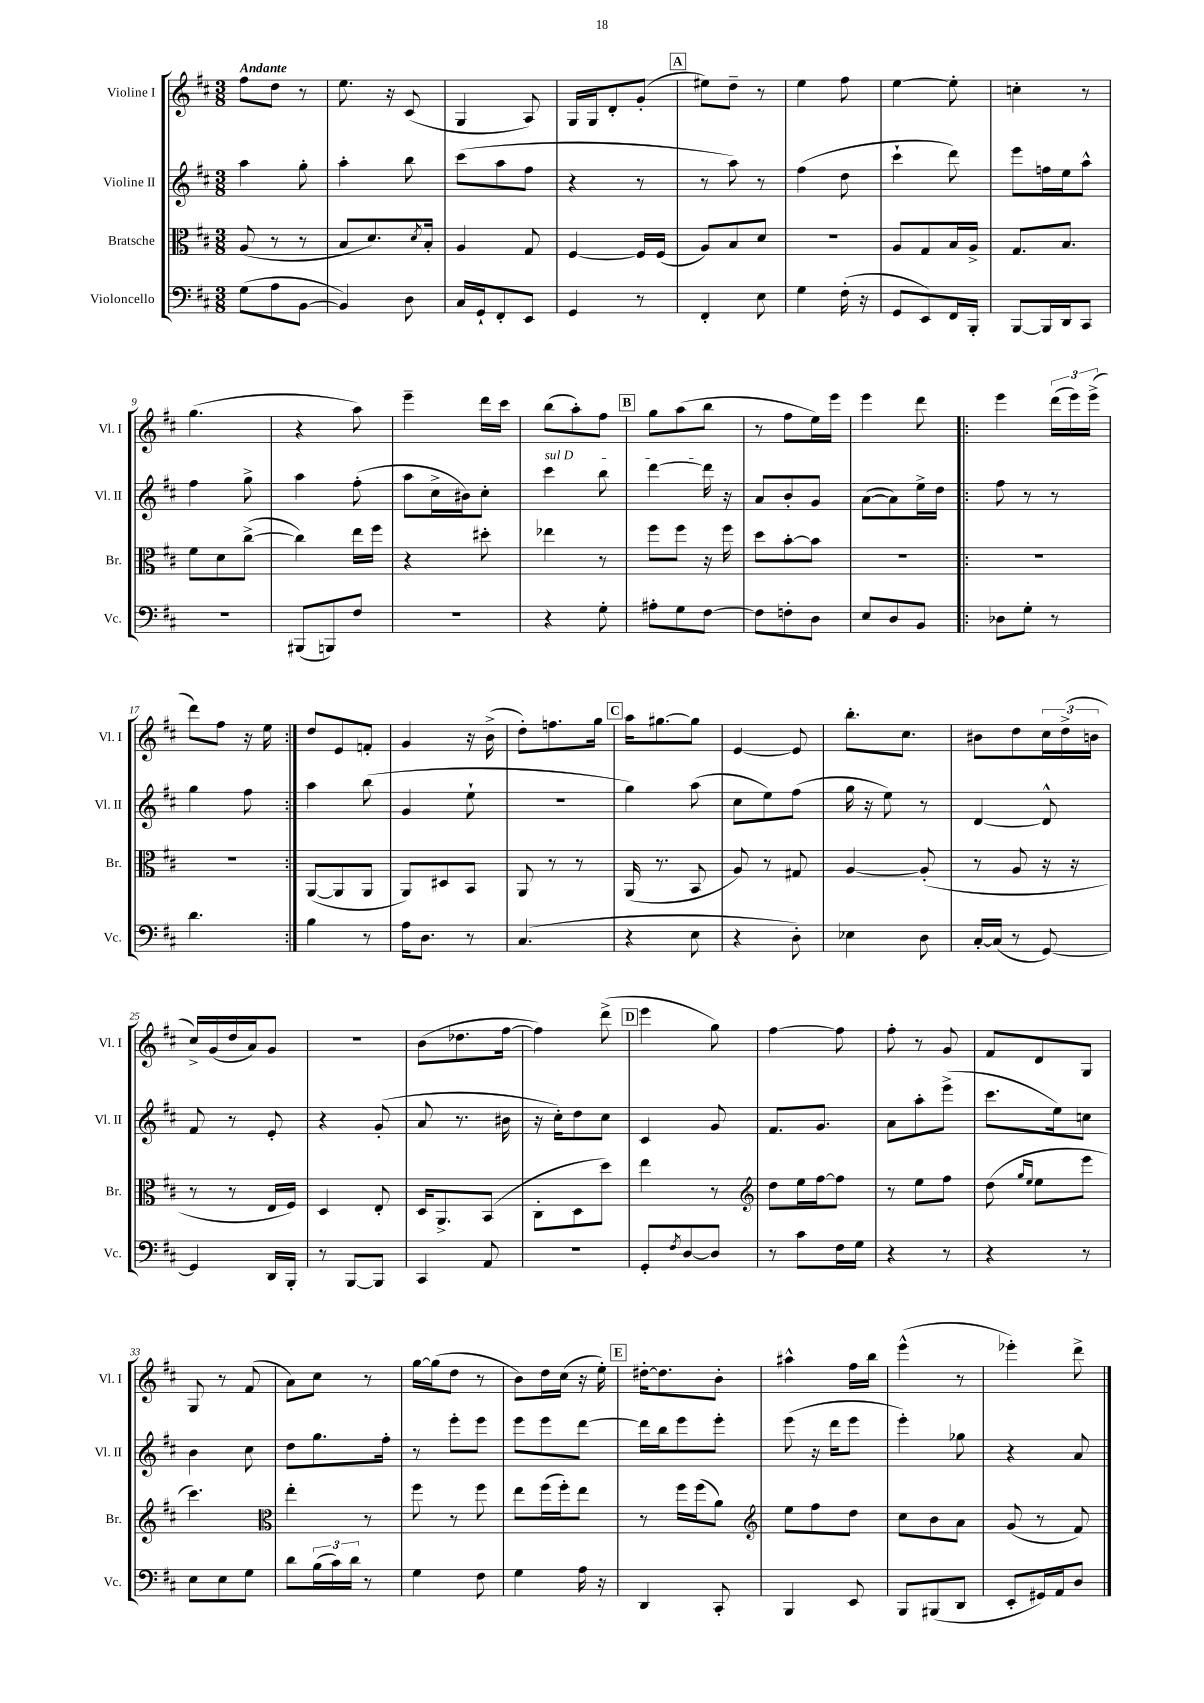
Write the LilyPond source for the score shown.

<<
\new StaffGroup <<
\new Staff = "s0" \with { instrumentName = "Violine I" shortInstrumentName = "Vl. I" } {
    \clef treble \key d \major \numericTimeSignature \time 3/8 \tempo "Andante"
    fis''8 d''8 r8 |
    e''8. r16 cis'8( |
    g4 a8) |
    g16 g16 d'8-. g'8-.( |
    \mark \markup { \box "A" } eis''8) d''8-- r8 |
    e''4 fis''8 |
    e''4~ e''8-. |
    c''4-. r8 |
    g''4.( |
    r4 a''8) |
    e'''4-- d'''16 cis'''16 |
    b''8( a''8-.) fis''8 |
    \mark \markup { \box "B" } g''8 a''8( b''8 |
    r8 fis''8 e''16) e'''16 |
    e'''4 d'''8 |
    \repeat volta 2 { e'''4 \tuplet 3/2 { d'''16( e'''16) e'''16->( } |
    d'''8) fis''8 r16 e''16 | }
    d''8 e'8 f'8-. |
    g'4 r16 b'16->( |
    d''8-.) f''8. g''16 |
    \mark \markup { \box "C" } a''16 gis''8.~ gis''8 |
    e'4~ e'8 |
    b''8.-. cis''8. |
    bis'8 d''8 \tuplet 3/2 { cis''16 d''16->( b'16 } |
    cis''16->) g'16( d''16 a'16) g'8 |
    R4. |
    b'8( des''8. fis''16~ |
    fis''4) d'''8->( |
    \mark \markup { \box "D" } e'''4 g''8) |
    fis''4~ fis''8 |
    fis''8-. r8 g'8 |
    fis'8 d'8 g8 |
    g8 r8 fis'8( |
    a'8) cis''8 r8 |
    g''16~ g''16( d''8 r8 |
    b'8) d''16 cis''16( r16 e''16-.) |
    \mark \markup { \box "E" } dis''16~-. dis''8. b'8-. |
    ais''4-^ fis''16 b''16 |
    e'''4-^( r8 |
    ees'''4-.) d'''8-> \bar "|." |
}
\new Staff = "s1" \with { instrumentName = "Violine II" shortInstrumentName = "Vl. II" } {
    \clef treble \key d \major \numericTimeSignature \time 3/8
    a''4 g''8-. |
    a''4-. b''8 |
    cis'''8( a''8 fis''8 |
    r4 r8 |
    \mark \markup { \box "A" } r8 a''8) r8 |
    fis''4( d''8 |
    cis'''4-! d'''8) |
    e'''8 f''16 e''16 a''8-^ |
    fis''4 g''8-> |
    a''4 fis''8-.( |
    a''8 cis''16-> bis'16) cis''8-. |
    \once \override TextSpanner.bound-details.left.text = \markup { \italic "sul D" } cis'''4\startTextSpan b''8 |
    \mark \markup { \box "B" } d'''4~ d'''16\stopTextSpan r16 |
    a'8 b'8-. g'8 |
    a'8~( a'8) e''16-> d''16 |
    \repeat volta 2 { fis''8 r8 r8 |
    g''4 fis''8 | }
    a''4 b''8( |
    g'4 e''8-! |
    R4. |
    \mark \markup { \box "C" } g''4) a''8( |
    cis''8 e''8) fis''8( |
    g''16 r16 e''8) r8 |
    d'4~ d'8-^ |
    fis'8 r8 e'8-. |
    r4 g'8-.( |
    a'8 r8. bis'16 |
    r16 cis''16-.) d''8 cis''8 |
    \mark \markup { \box "D" } cis'4 g'8 |
    fis'8. g'8. |
    a'8 a''8-. e'''8->( |
    cis'''8. e''16) c''8 |
    b'4 cis''8 |
    d''8 g''8. fis''16-. |
    r8 e'''8-. e'''8 |
    e'''8 e'''8 d'''8~ |
    \mark \markup { \box "E" } d'''16 b''16 e'''8 e'''8-. |
    e'''8( r16 d'''16 e'''8 |
    e'''4-.) ges''8 |
    r4 a'8 \bar "|." |
}
\new Staff = "s2" \with { instrumentName = "Bratsche" shortInstrumentName = "Br." } {
    \clef alto \key d \major \numericTimeSignature \time 3/8
    a8( r8 r8 |
    b8 d'8.) \acciaccatura { d'8 } b16-. |
    a4 g8 |
    fis4~ fis16 fis16( |
    \mark \markup { \box "A" } a8) b8 d'8 |
    R4. |
    a8 g8 b16 a16-> |
    g8. b8. |
    fis'8 d'8 cis''8~->( |
    cis''4) e''16 fis''16 |
    r4 dis''8-. |
    ees''4 r8 |
    \mark \markup { \box "B" } fis''8 fis''8 r16 fis''16 |
    d''8 b'8~-. b'8 |
    R4. |
    \repeat volta 2 { R4. |
    R4. | }
    a,8~( a,8 a,8 |
    a,8) dis8 b,8 |
    a,8 r8 r8 |
    \mark \markup { \box "C" } a,16( r8. b,8 |
    a8) r8 gis8 |
    a4~ a8-.( |
    r8 a8 r16 r16 |
    r8 r8 e16 fis16) |
    d4 e8-. |
    d16 a,8.-> b,8( |
    cis8-. d8 d''8) |
    \mark \markup { \box "D" } e''4 r8 |
    \clef treble d''8 e''16 fis''16~ fis''8 |
    r8 e''8 fis''8 |
    d''8( \grace { g''16 e''16 } e''8 e'''8 |
    cis'''4.) |
    \clef alto e''4-. r8 |
    fis''8 r8 fis''8 |
    e''8 fis''16( fis''16-.) e''8 |
    \mark \markup { \box "E" } r8 fis''16 fis''16( a'8) |
    \clef treble e''8 fis''8 d''8 |
    cis''8 b'8 a'8 |
    g'8( r8 fis'8) \bar "|." |
}
\new Staff = "s3" \with { instrumentName = "Violoncello" shortInstrumentName = "Vc." } {
    \clef bass \key d \major \numericTimeSignature \time 3/8
    g8( a8 b,8~ |
    b,4) d8 |
    cis16 g,16-! fis,8-. e,8 |
    g,4 r8 |
    \mark \markup { \box "A" } fis,4-. e8 |
    g4 fis16-.( r16 |
    g,8 e,8) fis,16 b,,16-. |
    b,,8~ b,,16 d,16 cis,8 |
    R4. |
    bis,,8( b,,8) fis8 |
    R4. |
    r4 g8-. |
    \mark \markup { \box "B" } ais8-. g8 fis8~ |
    fis8 f8-. d8 |
    e8 d8 b,8 |
    \repeat volta 2 { des8 g8-. r8 |
    d'4. | }
    b4 r8 |
    a16 d8. r8 |
    cis4.( |
    \mark \markup { \box "C" } r4 e8 |
    r4 d8-.) |
    ees4 d8 |
    cis16~-. cis16( r8 g,8~) |
    g,4 d,16 b,,16-. |
    r8 b,,8~ b,,8 |
    cis,4 a,8 |
    R4. |
    \mark \markup { \box "D" } g,8-. \acciaccatura { fis8 } d8~ d8 |
    r8 cis'8 fis16 g16 |
    r4 r8 |
    r4 r8 |
    e8 e8 g8 |
    d'8 \tuplet 3/2 { b16( cis'16) d'16 } r8 |
    g4 fis8 |
    g4 a16 r16 |
    \mark \markup { \box "E" } d,4 cis,8-. |
    b,,4 e,8 |
    b,,8 bis,,8( d,8 |
    e,8-. gis,16) a,16 d8 \bar "|." |
}
>>
>>
